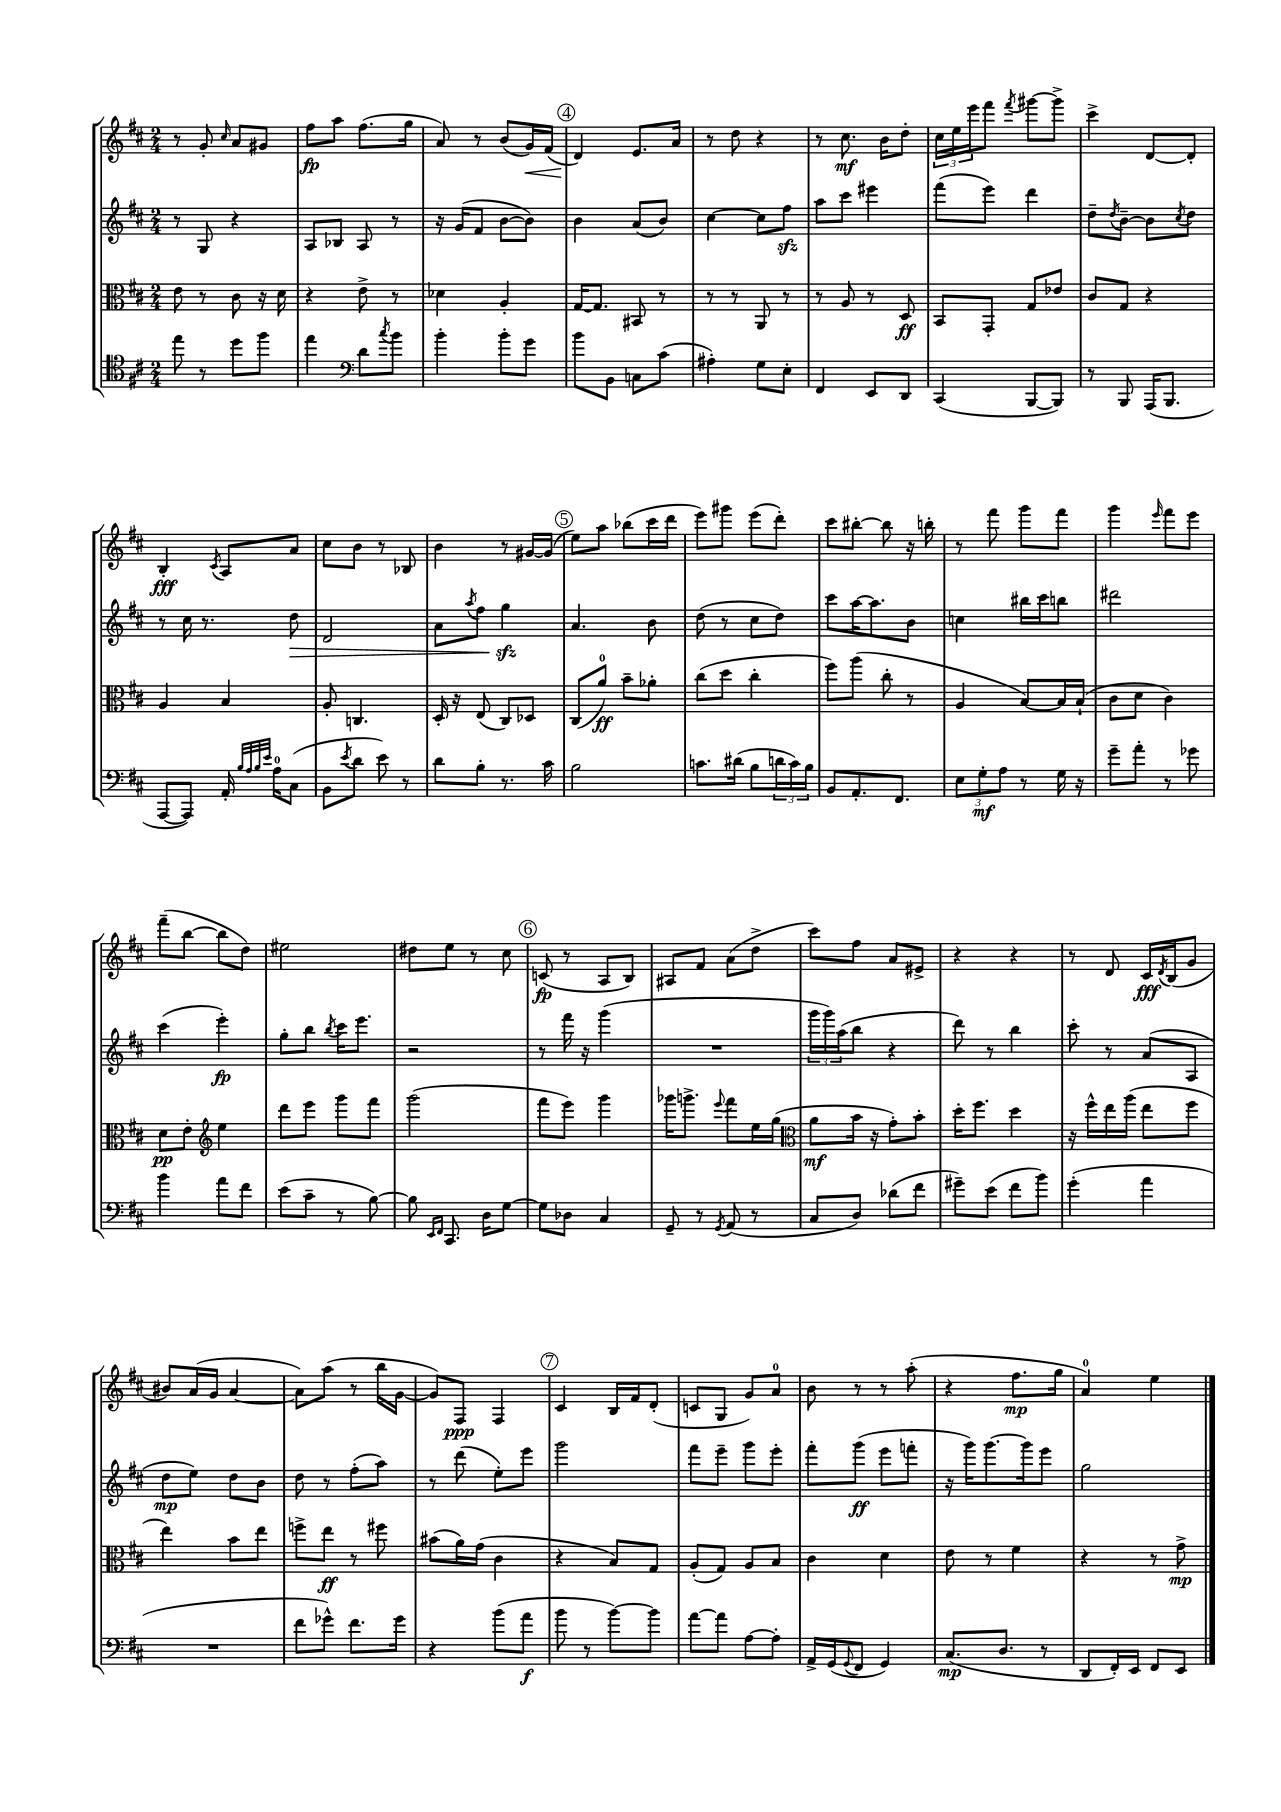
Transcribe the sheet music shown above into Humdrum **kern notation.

**kern	**dynam	**kern	**dynam	**kern	**dynam	**kern	**dynam
*part4	*part4	*part3	*part3	*part2	*part2	*part1	*part1
*staff4	*staff4	*staff3	*staff3	*staff2	*staff2	*staff1	*staff1
*clefC4	*	*clefC3	*	*clefG2	*	*clefG2	*
*k[f#c#]	*	*k[f#c#]	*	*k[f#c#]	*	*k[f#c#]	*
*M2/4	*	*M2/4	*	*M2/4	*	*M2/4	*
=84	=84	=84	=84	=84	=84	=84	=84
8ee\	.	8e\	.	8r	.	8r	.
8r	.	8r	.	8G/	.	8g'/	.
.	.	.	.	.	.	16qqcc#/	.
8dd\L	.	8c#\	.	4r	.	8a/L	.
8ff#\J	.	16r	.	.	.	8g#X/J	.
.	.	16d\	.	.	.	.	.
=85	=85	=85	=85	=85	=85	=85	=85
4ee\	.	4r	.	8A/L	.	8ff#\L	fp
.	.	.	.	8B-X/J	.	8aa\J	.
*clefF4	*	*	*	*	*	*	*
8d\L	.	8e^\	.	8A/	.	(8.ff#\L	.
8qcc#/	.	.	.	.	.	.	.
8b\J	.	8r	.	8r	.	.	.
.	.	.	.	.	.	16gg\Jk	.
=86	=86	=86	=86	=86	=86	=86	=86
4b'\	.	4d-X\	.	16r	.	8a/)	.
.	.	.	.	(16g/KL	.	.	.
.	.	.	.	8f#/J	.	8r	.
8b'\L	.	4A'/	.	[8b\L	.	(8b/L	.
!	!	!	!	!	!	!	!LO:HP:b
8g\J	.	.	.	8b\J])	.	16g/L)	<
.	.	.	.	.	.	(16f#/JJ	.
!!LO:REH:place=s1:t=4
=87	=87	=87	=87	=87	=87	=87	=87
8b\L	.	[16G/KL	.	4b\	.	4d/)	.
.	.	8.G/J]	.	.	.	.	.
8BB\J	.	.	.	.	.	.	.
8Cn\L	.	8BB#X/	.	(8a/L	.	8.e/L	[
(8c#\J	.	8r	.	8b/J)	.	.	.
.	.	.	.	.	.	16a/Jk	.
=88	=88	=88	=88	=88	=88	=88	=88
4A#X'\)	.	8r	.	[4cc#\	.	8r	.
.	.	8r	.	.	.	8dd\	.
8G\L	.	8AA/	.	8cc#\L]	.	4r	.
8E'\J	.	8r	.	8ff#zz\J	.	.	.
=89	=89	=89	=89	=89	=89	=89	=89
4FF#/	.	8r	.	8aa\L	.	8r	.
.	.	8A/	.	8ccc#\J	.	8.cc#\	mf
8EE/L	.	8r	.	4eee#X\	.	.	.
.	.	.	.	.	.	16b\KL	.
8DD/J	.	8D/	ff	.	.	8dd'\J	.
=90	=90	=90	=90	=90	=90	=90	=90
(4CC#/	.	8BB/L	.	(8fff#\L	.	24cc#\LL	.
.	.	.	.	.	.	24ee\	.
.	.	.	.	.	.	24eee\J	.
.	.	8GG'/J	.	8eee\J)	.	8fff#\J	.
.	.	.	.	.	.	8qfff#/	.
[8BBB/L	.	8G/L	.	4ddd\	.	[8ggg#X\L	.
8BBB/J])	.	8e-X/J	.	.	.	8ggg#^\J]	.
=91	=91	=91	=91	=91	=91	=91	=91
8r	.	8c#/L	.	8dd~\L	.	4ccc#^\	.
.	.	.	.	8qdd/	.	.	.
8BBB/	.	8G/J	.	[8b~\J	.	.	.
(16AAA/KL	.	4r	.	8b\L]	.	[8d/L	.
8.BBB/J	.	.	.	.	.	.	.
.	.	.	.	8qcc#/	.	.	.
.	.	.	.	8dd\J	.	8d'/J]	.
!!LO:LB:g=z
=92	=92	=92	=92	=92	=92	=92	=92
[8AAA/L	.	4A/	.	8r	.	4B'/	fff
8AAA/J])	.	.	.	16cc#\	.	.	.
.	.	.	.	8.r	.	.	.
.	.	.	.	.	.	8qc#/	.
16AA'/	.	4B/	.	.	.	8A/L	.
32qqB/LLL	.	.	.	.	.	.	.
32qqA/	.	.	.	.	.	.	.
32qqB/	.	.	.	.	.	.	.
32qqe/JJJ	.	.	.	.	.	.	.
16A\KL	.	.	.	.	.	.	.
!	!	!	!	!	!LO:HP:b	!	!
(8C#\J	.	.	.	8dd\	>	8a/J	.
=93	=93	=93	=93	=93	=93	=93	=93
8BB\L	.	8A'/	.	2d/	.	8cc#\L	.
8qe/	.	.	.	.	.	.	.
8d\J	.	4.Cn/	.	.	.	8b\J	.
8e\)	.	.	.	.	.	8r	.
8r	.	.	.	.	.	8B-X/	.
=94	=94	=94	=94	=94	=94	=94	=94
8d\L	.	16D'/	.	8a\L	.	4b\	.
.	.	16r	.	.	.	.	.
.	.	.	.	8qaa/	.	.	.
8B'\J	.	(8E/	.	8ff#\J	.	.	.
8.r	.	8C#/L)	.	4ggzz\	.	8r	.
.	.	8D-X/J	.	.	.	[16g#X/LL	.
16c#\	.	.	.	.	.	(16g#/JJ]	.
.	.	.	.	.	]	.	.
!!LO:REH:place=s1:t=5
=95	=95	=95	=95	=95	=95	=95	=95
2B\	.	(8C#/L	.	4.a/	.	8ee\L)	.
.	.	8a/J)	ff	.	.	8aa\J	.
.	.	8b~\L	.	.	.	(8bb-X\L	.
.	.	8a-X'\J	.	8b\	.	16ccc#\L	.
.	.	.	.	.	.	16ddd\JJ	.
=96	=96	=96	=96	=96	=96	=96	=96
8.cn\L	.	(8cc#\L	.	(8dd\	.	8eee\L)	.
.	.	8dd\J	.	8r	.	8ggg#X\J	.
(16d#X\Jk	.	.	.	.	.	.	.
8B\L	.	4cc#'\	.	8cc#\L	.	(8eee\L	.
24dn\L	.	.	.	8dd\J)	.	8ddd'\J)	.
24c\)	.	.	.	.	.	.	.
24B\JJ	.	.	.	.	.	.	.
=97	=97	=97	=97	=97	=97	=97	=97
8BB/L	.	8ff#\L)	.	8ccc#\L	.	8ccc#\L	.
8.AA'/	.	(8aa\J	.	[16aa\K	.	[8bb#X'\J	.
.	.	.	.	8.aa\]	.	.	.
.	.	8cc#'\	.	.	.	8bb#\]	.
8.FF#/J	.	.	.	.	.	.	.
.	.	8r	.	8b\J	.	16r	.
.	.	.	.	.	.	16bbn'\	.
=98	=98	=98	=98	=98	=98	=98	=98
12E\L	.	4A/	.	4ccn\	.	8r	.
12G'\	mf	.	.	.	.	.	.
.	.	.	.	.	.	8fff#\	.
12A\J	.	.	.	.	.	.	.
8r	.	[8B/L)	.	16bb#X\LL	.	8ggg\L	.
.	.	.	.	16ccc#\J	.	.	.
16G\	.	16B/L]	.	8bbn\J	.	8fff#\J	.
16r	.	(16B`/JJ	.	.	.	.	.
=99	=99	=99	=99	=99	=99	=99	=99
8g~\L	.	8c#\L	.	2ddd#X\	.	4ggg\	.
8a'\J	.	8d\J	.	.	.	.	.
.	.	.	.	.	.	16qqeee/	.
8r	.	4c#\)	.	.	.	8fff#\L	.
8g-X\	.	.	.	.	.	8eee\J	.
!!LO:LB:g=z
=100	=100	=100	=100	=100	=100	=100	=100
4b\	.	8d\L	pp	(4ccc#\	.	(8fff#~\L	.
.	.	8e'\J	.	.	.	[8bb\J	.
*	*	*clefG2	*	*	*	*	*
8a\L	.	4ee\	.	4eee'\)	fp	8bb\L]	.
8f#\J	.	.	.	.	.	8dd\J)	.
=101	=101	=101	=101	=101	=101	=101	=101
(8e\L	.	8ddd\L	.	8gg'\L	.	2ee#X\	.
8c#~\J	.	8eee\J	.	8bb\J	.	.	.
.	.	.	.	8qbb/	.	.	.
8r	.	8ggg\L	.	16ccc#\KL	.	.	.
.	.	.	.	8.eee\J	.	.	.
[8B\)	.	8fff#\J	.	.	.	.	.
=102	=102	=102	=102	=102	=102	=102	=102
8B\]	.	(2ggg\	.	2r	.	8dd#X\L	.
16qqEE/LL	.	.	.	.	.	.	.
16qqFF#/JJ	.	.	.	.	.	.	.
8.CC#/	.	.	.	.	.	8ee\J	.
.	.	.	.	.	.	8r	.
16D\KL	.	.	.	.	.	.	.
[8G\J	.	.	.	.	.	8cc#\	.
!!LO:REH:place=s1:t=6
=103	=103	=103	=103	=103	=103	=103	=103
8G\L]	.	8fff#\L	.	8r	.	(8cn/	fp
8D-X\J	.	8eee\J)	.	16fff#\	.	8r	.
.	.	.	.	16r	.	.	.
4C#/	.	4ggg\	.	(4ggg\	.	8A/L	.
.	.	.	.	.	.	8B/J)	.
=104	=104	=104	=104	=104	=104	=104	=104
8GG~/	.	16ggg-X\KL	.	2r	.	8A#X/L	.
.	.	8.gggn^\J	.	.	.	.	.
8r	.	.	.	.	.	8f#/J	.
8qGG/	.	8qqeee/	.	.	.	.	.
(8AA/	.	8fff#\L	.	.	.	(8a\L	.
8r	.	16ee\L	.	.	.	8dd^\J	.
.	.	(16gg\JJ	.	.	.	.	.
=105	=105	=105	=105	=105	=105	=105	=105
*	*	*clefC3	*	*	*	*	*
8C#/L	.	8a\L	mf	24ggg\LL	.	8ccc#\L)	.
.	.	.	.	24ggg\)	.	.	.
.	.	.	.	(24aa\J	.	.	.
8D/J)	.	16b\Jk	.	8bb\J	.	8ff#\J	.
.	.	16r	.	.	.	.	.
(8d-X\L	.	8g'\L)	.	4r	.	8a/L	.
8f#\J	.	8b'\J	.	.	.	8e#X^/J	.
=106	=106	=106	=106	=106	=106	=106	=106
8g#X~\L)	.	16dd'\KL	.	8ddd\)	.	4r	.
.	.	8.ff#\J	.	.	.	.	.
(8e\J	.	.	.	8r	.	.	.
8f#\L	.	4dd\	.	4bb\	.	4r	.
8b\J)	.	.	.	.	.	.	.
=107	=107	=107	=107	=107	=107	=107	=107
(4g'\	.	16r	.	8ccc#'\	.	8r	.
.	.	16ff#^^\LL	.	.	.	.	.
.	.	16ee\	.	8r	.	8d/	.
.	.	(16aa\JJ	.	.	.	.	.
4a\	.	8ee\L	.	(8a/L	.	16c#/LL	fff
.	.	.	.	.	.	8qd/	.
.	.	.	.	.	.	(16B/J	.
.	.	8ff#\J	.	8A/J	.	8g/J	.
!!LO:LB:g=z
=108	=108	=108	=108	=108	=108	=108	=108
2r	.	4ee\)	.	8dd\L	mp	8b#X/L)	.
.	.	.	.	8ee\J)	.	(16a/L	.
.	.	.	.	.	.	16g/JJ	.
.	.	8b\L	.	8dd\L	.	[4a/	.
.	.	8ee\J	.	8b\J	.	.	.
=109	=109	=109	=109	=109	=109	=109	=109
8f#\L	.	8ffn^\L	.	8dd\	.	8a\L])	.
8g-X^^\J)	.	8ee\J	ff	8r	.	(8aa\J	.
8.f#\L	.	8r	.	(8ff#'\L	.	8r	.
.	.	8ff#X\	.	8aa\J)	.	16bb\LL	.
16g-\Jk	.	.	.	.	.	[16g\JJ	.
=110	=110	=110	=110	=110	=110	=110	=110
4r	.	(8b#X\L	.	8r	.	8g/L])	.
.	.	16a\L)	.	(8ddd\	.	8F#/J	ppp
.	.	(16g\JJ	.	.	.	.	.
(8b\L	.	4c#\	.	8ee'\L)	.	4F#/	.
8a\J	f	.	.	8eee\J	.	.	.
!!LO:REH:place=s1:t=7
=111	=111	=111	=111	=111	=111	=111	=111
8b\	.	4r	.	2ggg\	.	4c#/	.
8r	.	.	.	.	.	.	.
[8b\L)	.	8B/L)	.	.	.	16B/LL	.
.	.	.	.	.	.	16f#/J	.
8b\J]	.	8G/J	.	.	.	(8d'/J	.
=112	=112	=112	=112	=112	=112	=112	=112
[8a\L	.	(8A'/L	.	8fff#\L	.	8cn/L	.
8a\J]	.	8G/J)	.	8eee~\J	.	8G/J	.
[8A\L	.	8A/L	.	8ggg\L	.	8g/L)	.
8A'\J]	.	8B/J	.	8eee'\J	.	8a/J	.
=113	=113	=113	=113	=113	=113	=113	=113
16AA^/LL	.	4c#\	.	8fff#'\L	.	8b\	.
(16GG/J	.	.	.	.	.	.	.
8qqGG/	.	.	.	.	.	.	.
8FF#/J	.	.	.	(8ggg\J	ff	8r	.
4GG/)	.	4d\	.	8eee\L	.	8r	.
.	.	.	.	8fffn'\J	.	(8aa'\	.
=114	=114	=114	=114	=114	=114	=114	=114
(8.C#/L	mp	8e\	.	16r	.	4r	.
.	.	.	.	16ggg\KL)	.	.	.
.	.	8r	.	[8.ggg\	.	.	.
8.D/J	.	.	.	.	.	.	.
.	.	4f#\	.	.	.	8.ff#\L	mp
.	.	.	.	16ggg\k]	.	.	.
8r	.	.	.	8eee\J	.	.	.
.	.	.	.	.	.	16gg\Jk	.
=115	=115	=115	=115	=115	=115	=115	=115
8DD/L	.	4r	.	2gg\	.	4a/)	.
16FF#'/L)	.	.	.	.	.	.	.
16EE/JJ	.	.	.	.	.	.	.
8FF#/L	.	8r	.	.	.	4ee\	.
8EE/J	.	8g^\	mp	.	.	.	.
==	==	==	==	==	==	==	==
*-	*-	*-	*-	*-	*-	*-	*-
